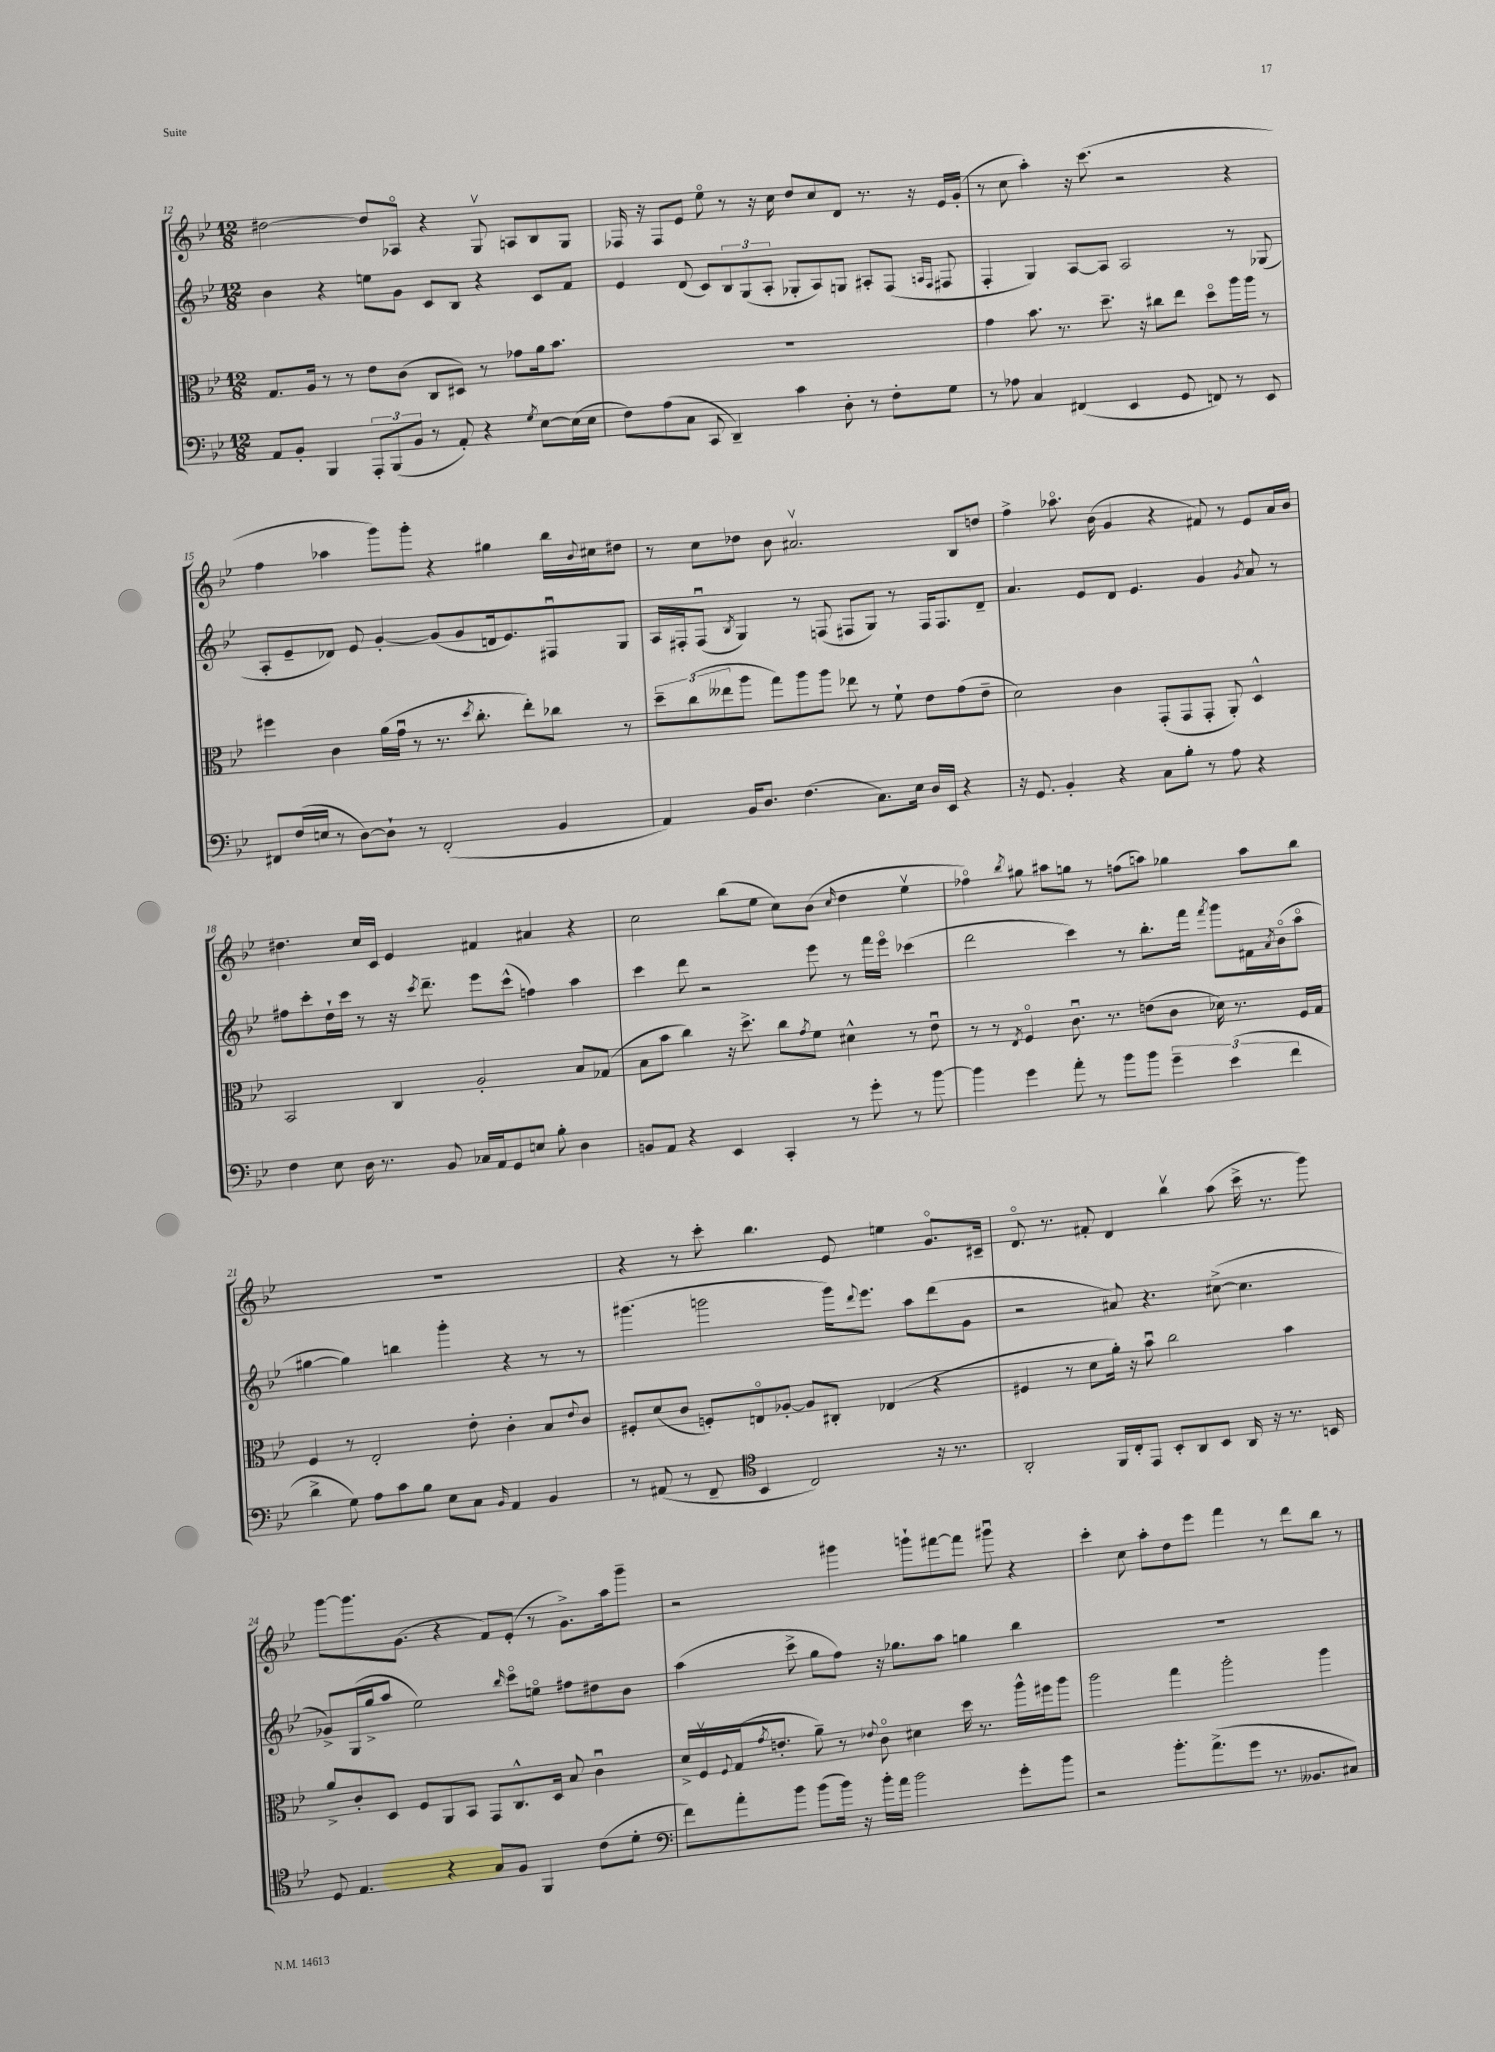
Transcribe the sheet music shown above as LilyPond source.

<<
\new StaffGroup <<
\new Staff = "s0" {
    \clef treble \key bes \major \numericTimeSignature \time 12/8
    dis''2~ dis''8 aes8\flageolet r4 g8\upbow a8 bes8 g8 |
    fes16 r16 fes8 ees'8 ees''8\flageolet r8 r16 c''16 d''8 c''8 d'8 r8. r16 ees'16 g'16-.( |
    r8 c''8 a''4-.) r16 c'''8.( r2 r4 |
    f''4 aes''4 g'''8) g'''8-. r4 gis''4 bes''16 \appoggiatura { bes'8 } cis''16 dis''8 |
    r8 c''8 des''8 bes'8 ais'2.\upbow bes8 d''8 |
    f''4-> aes''8.\flageolet bes'16( g'4 r4 fis'8) r8 ees'8 a'16 bes'16 |
    dis''4. c''16 c'16 ees'4 fis'4 ais'4 r4 |
    c''2 bes''8( ees''8 c''8) bes'8( \grace { c''16 } d''4 ees''4\upbow |
    fes''4\flageolet) \acciaccatura { bes''8 } gis''8 ais''8 g''8 r8 f''8( a''8) ges''4 a''8 bes''8 |
    R1. |
    r4 r8 c'''8-. bes''4. ees'8 e''4 g'8.\flageolet cis'16-- |
    d'8.\flageolet r8. fis'8-. d'4 bes''4\upbow a''8( c'''16-> r8. g'''8) |
    g'''8~ g'''8. g'8.( r4 f'8) ees'8-.( r8 g'8.->) a''16 g'''8-- |
    r2 gis'''4 g'''8-! fis'''8~ fis'''8 gis'''8\downbow r4 |
    c'''4-. c''8 a''8-. d''8 ees'''8 f'''4 r8 d'''8 bes''8 r8 \bar "|." |
}
\new Staff = "s1" {
    \clef treble \key bes \major \numericTimeSignature \time 12/8
    bes'4 r4 e''8 g'8 c'8 bes8 r4 c'8 f'8 |
    ees'4 d'8( c'8) \tuplet 3/2 { bes8 g8( a8-. } ges8-. a8) g8 ais8-. f8( \grace { a16 f16 } fis8 |
    f4-. g4) a8~ a8 a2 r8 ges8( |
    a8-. ees'8-- des'8) ees'8 g'4~-. g'8( g'8 d'16 ees'8.) fis8\downbow g8 |
    a16 fis16-. fis8\downbow( \acciaccatura { bes8 } g4) r8 f8( fis8 g8) r8 fis16 fis8. d'8-- |
    a'4. ees'8 d'8 ees'4. g'4 \acciaccatura { g'8 } a'8 r8 |
    fis''8 c'''8-. d''16-! c'''16 r8 r16 \acciaccatura { c'''8 } d'''8.-- ees'''8 c'''8-^( f''4) a''4 |
    c'''4 d'''8 r2 ees'''8 r8 f'''16 ees'''16\flageolet ces'''4( |
    d'''2 c'''4) r8 bes''8.-. f'''16 \acciaccatura { f'''8 } g'''8 fis'16 \acciaccatura { a'8 } bes'16\flageolet( a''8\flageolet |
    gis''4~ gis''4) b''4 g'''4-. r4 r8 r8 |
    gis'''4.( g'''2 g'''16) \appoggiatura { d'''8 } ees'''8. a''8 d'''8( g'8 |
    r2 ais'8) r4. cis''8~->( cis''4. |
    ges'8->) g16( g''16-> a''8 ees''2) \grace { bes''16 } c'''8\flageolet e''8\flageolet fis''8 dis''8 bes'8 |
    a''4( c'''8-> g''8 f''8) r16 ges''8. a''8 g''4 bes''4 |
    R1. \bar "|." |
}
\new Staff = "s2" {
    \clef alto \key bes \major \numericTimeSignature \time 12/8
    g8. a16 r8 r8 ees'8 c'8( c8 dis8) r8 ges'8 a'16 bes'8. |
    R1. |
    g'4 bes'8. r8. d''8.-- r16 cis''8 ees''8 d''8\flageolet a''16 a''16 r8 |
    fis''4 c'4 a'16( g'16\downbow r8 r8. \acciaccatura { d''8 } c''8.-. ees''8-.) ces''8 r8 |
    \tuplet 3/2 { d''8-- c''8( eeses''8 } a''8 g''8) a''8 a''8 ees''8 r8 f'8-! ees'8 g'8( ees'8-- |
    d'2) c'4 g,8-.( g,8 g,8-. a,8-.) d4-^ |
    bes,2 c4 a2-. bes8 ges8( |
    bes8 bes'8 c''4) r16 d''8.-> c''8 \acciaccatura { g'8 } f'8 dis'4-^ r8 ees'8\downbow |
    r8 r8 \acciaccatura { ees8 } f4\flageolet c'8.\downbow r8. e'8( c'8 des'16) r8. f16 g16 |
    f4 r8 ees2-. ees'8-. c'4-. bes8 \appoggiatura { ees'8 } c'8 |
    fis8-. d'8( c'8 f8-.) e8\flageolet aes8~-. aes8 cis8-. ees4( r4 |
    fis4 r8 d'8 a'16-.) r16 bes'8\downbow c''2 bes'4 |
    a'8-> c'8-. d8 f8 a,8 bes,8 g,8 c8.-^ d16 bes8 c'4\downbow |
    d'16-> f16\upbow \appoggiatura { f8 } g16( \acciaccatura { g'8 } e'8.-. a'8--) r8 \appoggiatura { ees'8 } c'8\flageolet dis'4 d''16 r8. a''16-^ fis''16 a''8 |
    a''2 g''4 a''2-. a''4 \bar "|." |
}
\new Staff = "s3" {
    \clef bass \key bes \major \numericTimeSignature \time 12/8
    a,8 bes,8-. bes,,4 \tuplet 3/2 { a,,8-. bes,,8( bes,8 } r8 a,8-.) r4 \acciaccatura { g8 } ees8~ ees16( ees16 |
    f8) a8( c8 c,8 d,4--) c'4 d8-. r8 f8-. g8 |
    r8 aes8 c4 fis,4( ees,4 g,8 f,8) r8 ees,8 |
    fis,8 f16( e16 r8 d8~) d8-! r8 fis,2-.( bes,4 |
    a,4) bes,16 d8. f4.( c8.) ees16 d16 ees,16 r4 |
    r16 g,8. bes,4-. r4 c8 bes8-. r8 a8 r4 |
    f4 ees8 d16 r8. bes,8 ces16 a,16 g,8 e8 bes8-. d4 |
    b,8 a,8 r4 ees,4 c,4-. r8 g'8-. r8 bes'8~ |
    bes'4 g'4 a'8-. r8 bes'8 bes'8 \tuplet 3/2 { g'4-- ees'4( f'4 } |
    d'4-> g8) a8 c'8 bes8 ees8 c8 \grace { bes,16 } a,4 bes,4 |
    r8 ais,8( r8 f,8-- \clef tenor bes,4 c2) r16 r8. |
    a,2-. f,16 c16-. ees,8 bes,8-. a,8 bes,8 a,16 r16 r8. b,16 |
    d8 ees4. r4 g8 f8 f,4 c'8( d'8-. |
    \clef bass f'8) a'8-. bes'8 bes'8( bes'16) r16 bes'16-. a'16 bes'2 g'8-. bes'8 |
    r2 bes'8.-. a'8.->( g'8 r8. beses,8. cis8) \bar "|." |
}
>>
>>
\layout { \context { \Score currentBarNumber = #12 } }
